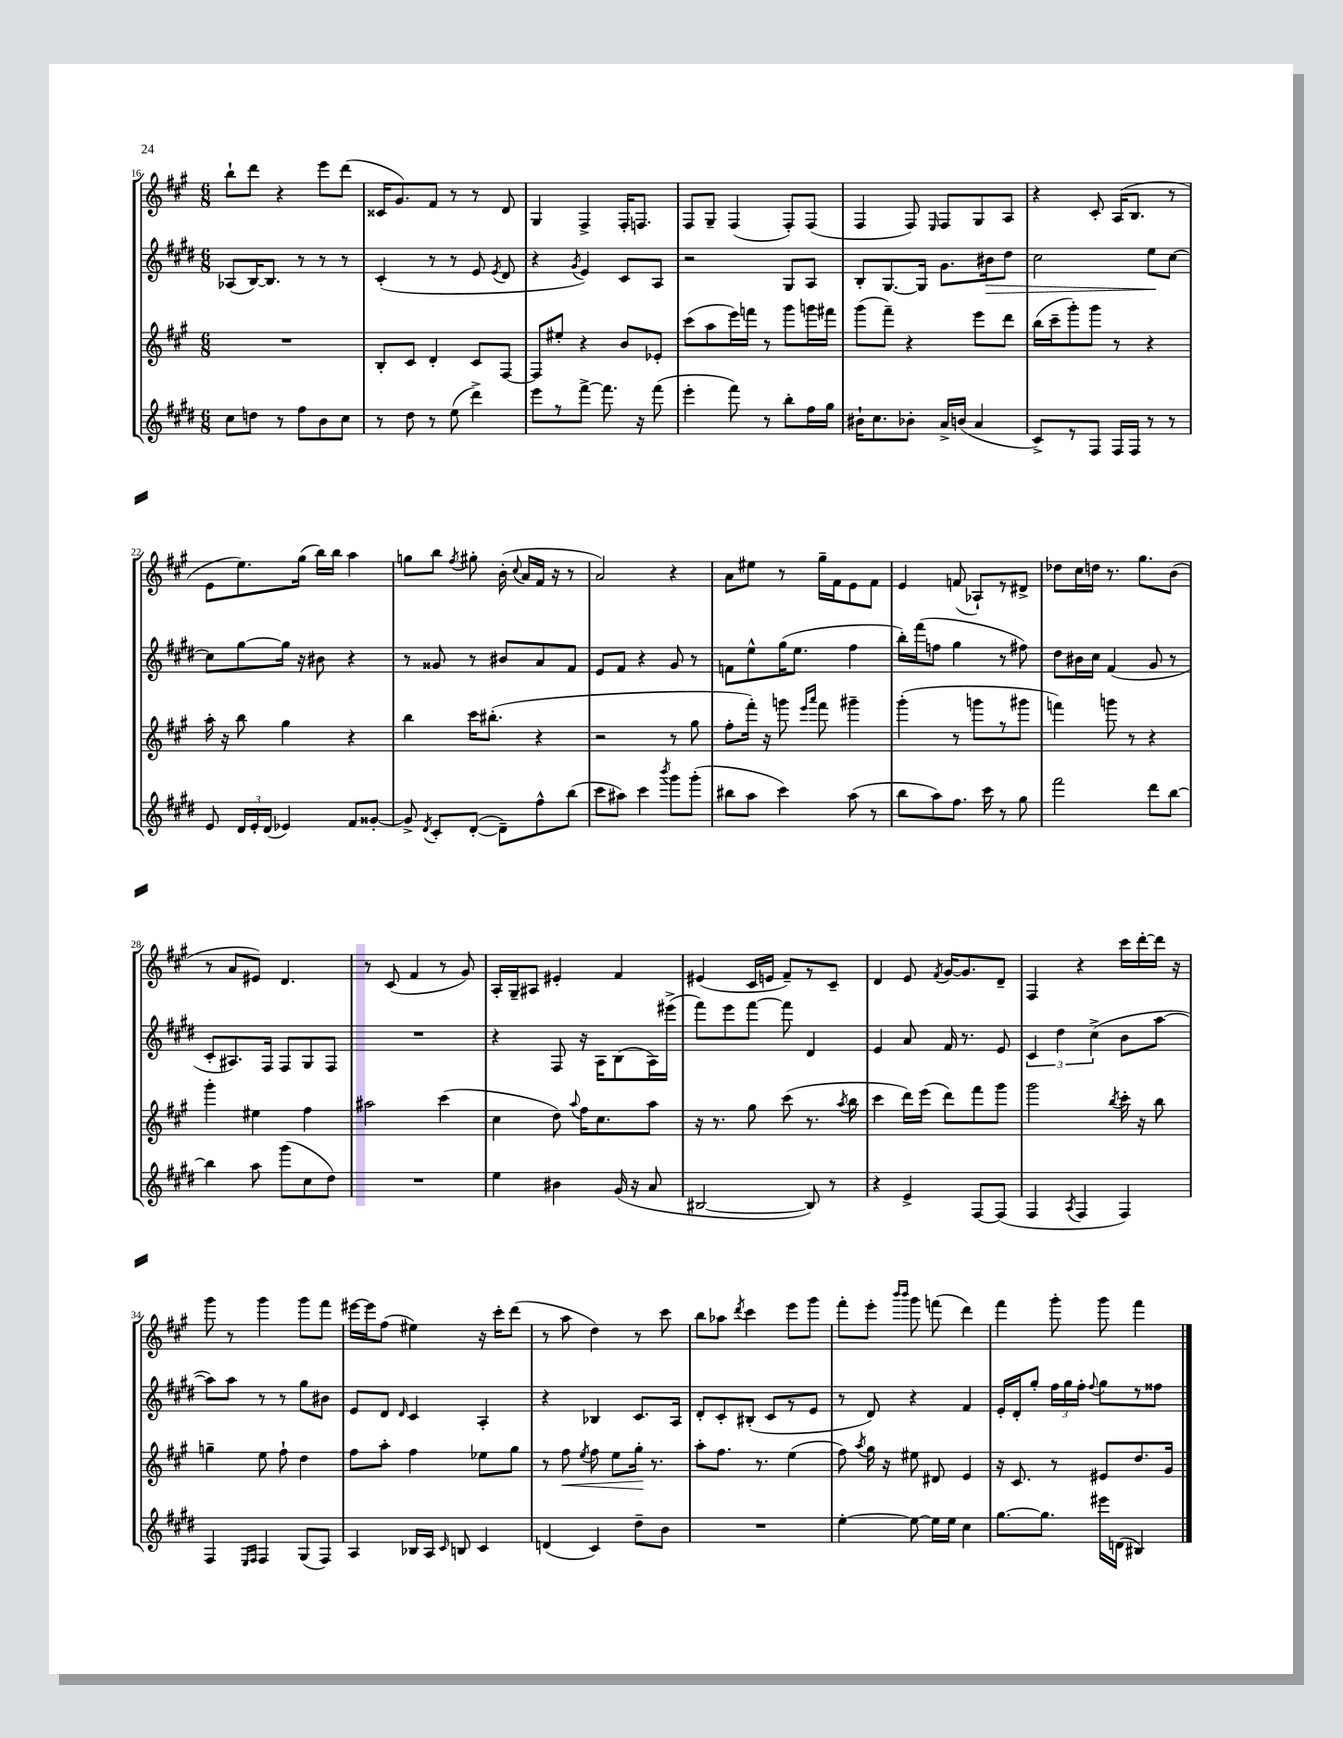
<<
\new StaffGroup <<
\new Staff = "s0" {
    \clef treble \key a \major \numericTimeSignature \time 6/8
    \autoBeamOff b''8[-! d'''8] r4 e'''8[ d'''8]( |
    cisis'16[ gis'8.) fis'8] r8 r8 d'8 |
    gis4 fis4-> fis16[-. f8.] |
    fis8[ gis8]-- fis4( fis8[-.) fis8]( |
    fis4 fis8) \grace { e16 } fis8[ gis8 a8] |
    r4 cis'8-. a16[( b8.] r8 |
    e'8[ e''8.) gis''16]( b''16[) b''16] a''4 |
    g''8[ b''8] \acciaccatura { fis''8 } gis''8-. b'16-.( \appoggiatura { cis''8 } a'16[ fis'16] r16 r8 |
    a'2) r4 |
    a'8[ eis''8] r8 gis''16[-- fis'16 e'8 fis'8] |
    e'4 f'8( aes8[-!) r8 dis'8]-> |
    des''8[ cis''16 d''16] r8. gis''8.[ b'8]( |
    r8 a'8[ eis'8]) d'4. |
    r8 cis'8( fis'4 r8 gis'8) |
    a16[-. gis16-- ais8] eis'4-. fis'4 |
    eis'4( cis'16[ e'16] fis'8[--) r8 cis'8]-- |
    d'4 e'8 \acciaccatura { fis'8 } gis'16[~ gis'8. d'8]-- |
    fis4 r4 cis'''16[ d'''16~-. d'''16] r16 |
    gis'''8 r8 gis'''4 gis'''8[ fis'''8] |
    eis'''16[~ eis'''16 fis''8]( eis''4) r16 cis'''16[-. d'''8]( |
    r8 a''8 d''4) r8 cis'''8 |
    b''8[ aes''8] \acciaccatura { d'''8 } cis'''4 e'''8[ gis'''8] |
    fis'''8[-. e'''8]-. \grace { b'''16[ b'''16] } gis'''8 f'''8( d'''4) |
    fis'''4 gis'''8-. gis'''8 fis'''4 \bar "|." |
}
\new Staff = "s1" {
    \clef treble \key e \major \numericTimeSignature \time 6/8
    \autoBeamOff aes8[( b16~) b8.] r8 r8 r8 |
    cis'4-.( r8 r8 e'8 \acciaccatura { e'8 } dis'8 |
    r4 \acciaccatura { gis'8 } e'4) cis'8[ a8] |
    r2 gis8[ a8] |
    b8[-. gis8.~ gis16] gis'8.[ bis'16\> dis''8] |
    cis''2 e''8[\! cis''8]~ |
    cis''8[ gis''8~ gis''16] r16 bis'8 r4 |
    r8 gisis'8 r8 bis'8[ a'8 fis'8] |
    e'8[ fis'8] r4 gis'8 r8 |
    f'8[ e''8-^ gis''16( e''8.] fis''4 |
    b''16[-.) fis'''16( f''8] gis''4 r8 fis''8) |
    dis''8[ bis'16 cis''16] fis'4( gis'8 r8 |
    cis'8[-. ais8.) fis16] fis8[ gis8 fis8] |
    R2. |
    r4 fis8 r16 a16[ b8( a16) eis'''16]->( |
    fis'''8[) e'''8 fis'''8]~ fis'''8 dis'4 |
    e'4 a'8 fis'16 r8. e'8 |
    \tuplet 3/2 { cis'4 dis''4 cis''4->( } b'8[ a''8]~ |
    a''8[) a''8] r8 r8 gis''8[ bis'8] |
    e'8[ dis'8] \grace { dis'16 } cis'4 a4-. |
    r4 bes4 cis'8.[ a16] |
    dis'8[-. cis'8-. bis8]-.( cis'8[ r8 e'8] |
    r8 dis'8) r4 fis'4 |
    e'16[-. dis'16-. gis''8]-. \tuplet 3/2 { fis''16[ gis''16 fis''16]-. } \appoggiatura { fis''8 } gis''8[ r8 fisis''8] \bar "|." |
}
\new Staff = "s2" {
    \clef treble \key a \major \numericTimeSignature \time 6/8
    \autoBeamOff R2. |
    b8[-. cis'8] d'4-. cis'8[ fis8]~ |
    fis8[ eis''8]-. r4 b'8[ ees'8]-. |
    cis'''8[( a''8 e'''16) f'''16] r8 gis'''8[ g'''16 fis'''16] |
    gis'''8[( fis'''8]--) r4 e'''8[ d'''8] |
    b''16[( cis'''16-- gis'''8-.) gis'''8] r8 r4 |
    a''16-. r16 b''8 gis''4 r4 |
    b''4 cis'''16[ bis''8.]-.( r4 |
    r2 r8 gis''8 |
    fis''8[-. fis'''16]-.) r16 g'''8 \grace { e'''16[ a'''16] } fis'''8 gis'''4-- |
    gis'''4-.( r8 g'''8[ r8 gis'''8] |
    f'''4) g'''8 r8 r4 |
    gis'''4-. eis''4 fis''4 |
    ais''2 cis'''4( |
    cis''4 d''8) \appoggiatura { a''8 } fis''16[ cis''8. a''8] |
    r16 r8. gis''8 cis'''8( r8. \acciaccatura { a''8 } b''16 |
    cis'''4 d'''16[) e'''16]( d'''8[) fis'''8 gis'''8] |
    gis'''2 \acciaccatura { b''8 } cis'''16-. r16 b''8 |
    g''4-- e''8 fis''8-! d''4 |
    fis''8[ a''8]-. fis''4 ees''8[ gis''8] |
    r8 fis''8\< \acciaccatura { e''8 } fis''8 e''8[ gis''16]-.\! r8. |
    a''8[-. fis''8.] r8. e''4( |
    fis''8) \acciaccatura { a''8 } gis''16 r16 eis''8 dis'8 e'4 |
    r16 cis'8. r8 eis'8[ d''8. gis'16] \bar "|." |
}
\new Staff = "s3" {
    \clef treble \key e \major \numericTimeSignature \time 6/8
    \autoBeamOff cis''8[ d''8] r8 fis''8[ b'8 cis''8] |
    r8 dis''8 r8 e''8( dis'''4->) |
    e'''8[ r8 fis'''8]~-> fis'''8. r16 fis'''8( |
    e'''4-. fis'''8) r8 b''8[-. fis''16 gis''16] |
    bis'16[-! cis''8. bes'8]-. a'16[-> b'16]( a'4 |
    cis'8[->) r8 fis8] fis16[ fis16] r8 r8 |
    e'8 \tuplet 3/2 { dis'16[ e'16-. dis'16]( } ees'4) fis'8[ gisis'8]~-. |
    gisis'8-> \acciaccatura { dis'8 } cis'8[-. dis'8]~-.( dis'8[--) fis''8-^ b''8]( |
    cis'''8[ ais''8]) cis'''4 \acciaccatura { b'''8 } gis'''8[ gis'''8]-.( |
    bis''8[ a''8] cis'''4) a''8( r8 |
    b''8[ a''8) fis''8.] cis'''16 r8 gis''8 |
    fis'''2 dis'''8[ b''8]~ |
    b''4 a''8 gis'''8[( cis''8 dis''8]) |
    R2. |
    e''4 bis'4 gis'16( r16 a'8 |
    bis2~ bis8) r8 |
    r4 e'4-> fis8[~ fis8]( |
    fis4 \acciaccatura { a8 } fis4 fis4) |
    fis4 \grace { e16[ fis16] } fis4 gis8[( fis8]) |
    a4 bes16[ a16] \grace { cis'16 } b8 cis'4 |
    d'4( cis'4) dis''8[-- b'8] |
    R2. |
    e''4~-. e''8~ e''16[ e''16] cis''4 |
    gis''8.[~ gis''8.] eis'''16[ d'16]( bis4) \bar "|." |
}
>>
>>
\layout { \context { \Score currentBarNumber = #16 } }
